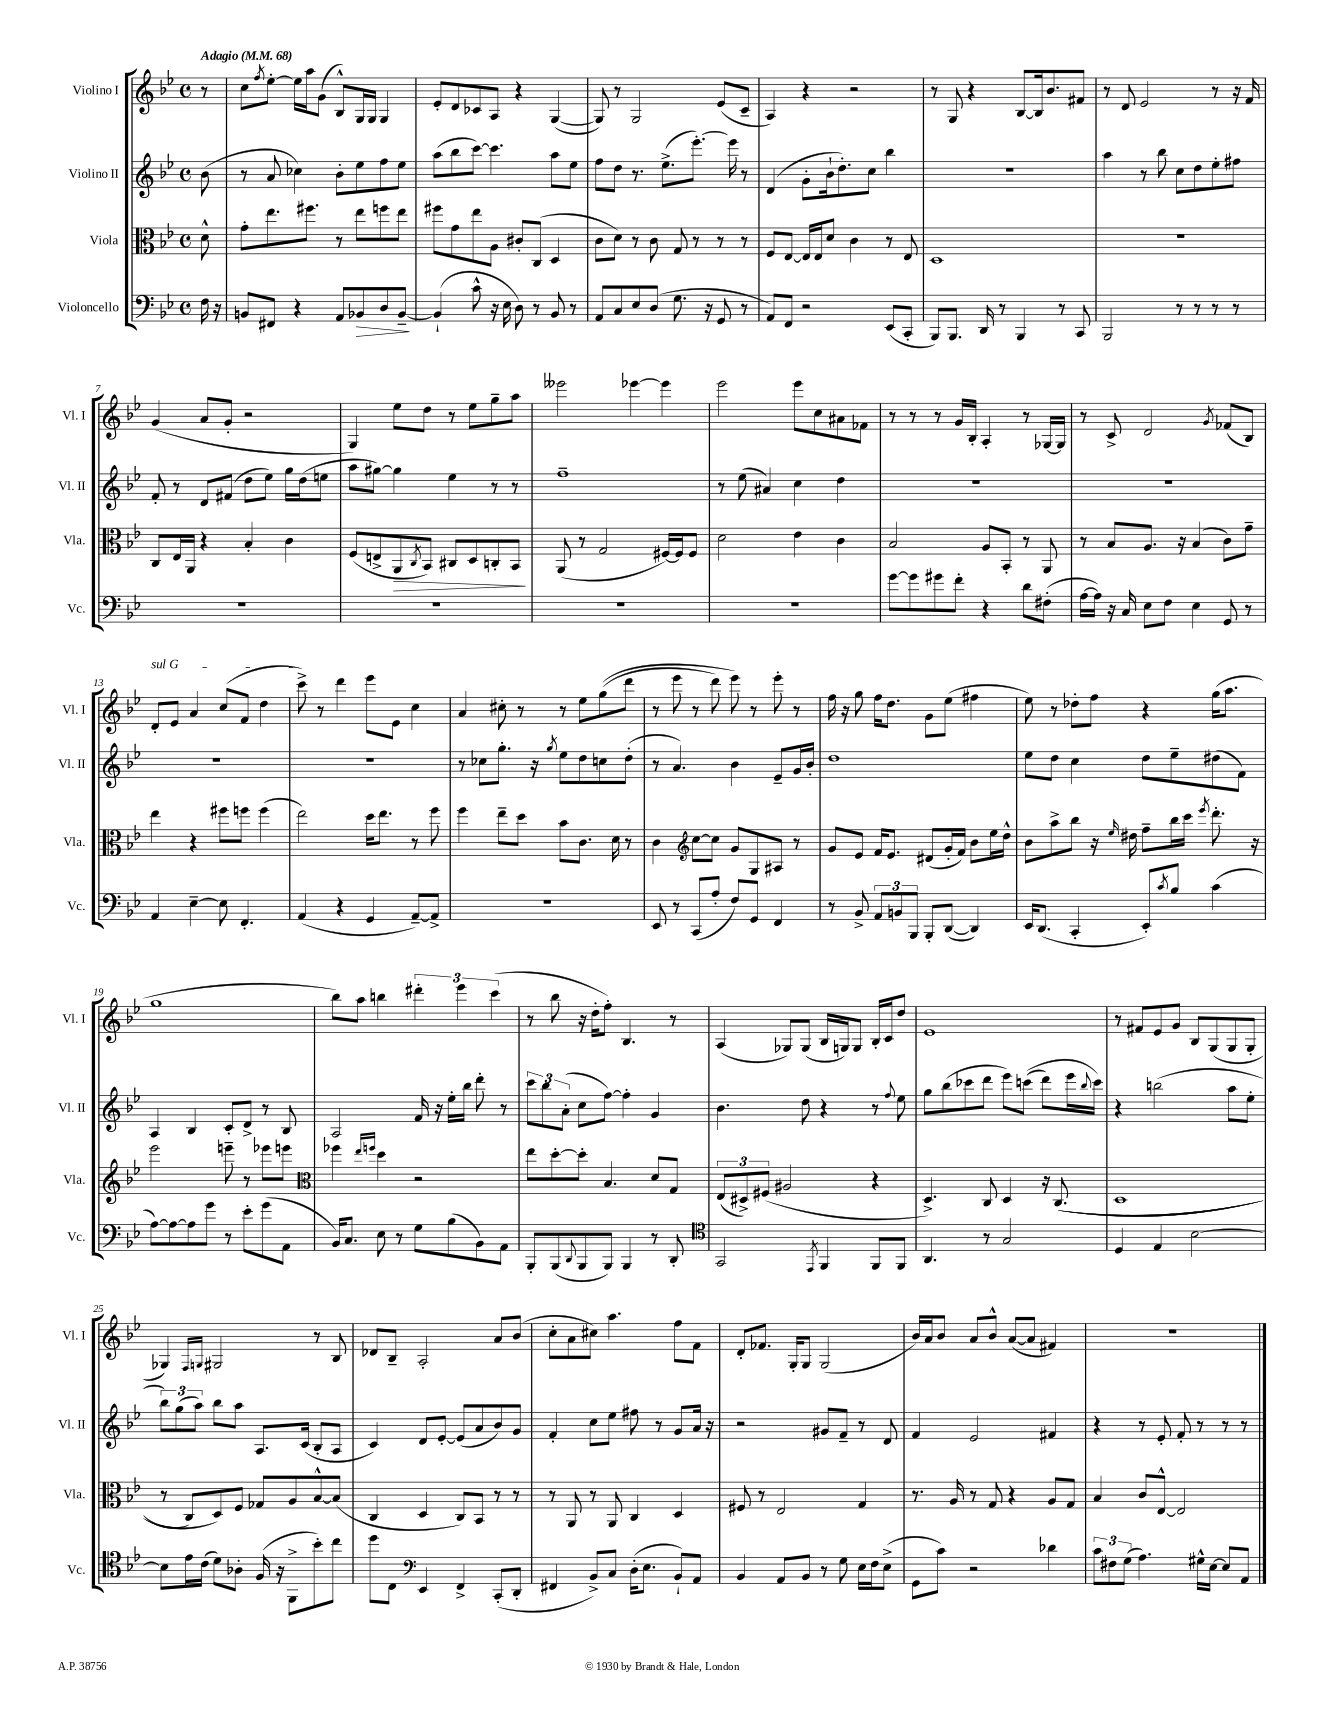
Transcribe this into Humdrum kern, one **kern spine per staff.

**kern	**dynam	**kern	**dynam	**kern	**kern
*part4	*part4	*part3	*part3	*part2	*part1
*staff4	*staff4	*staff3	*staff3	*staff2	*staff1
*I"Violoncello	*	*I"Viola	*	*I"Violino II	*I"Violino I
*I'Vc.	*	*I'Vla.	*	*I'Vl. II	*I'Vl. I
*clefF4	*	*clefC3	*	*clefG2	*clefG2
*k[b-e-]	*	*k[b-e-]	*	*k[b-e-]	*k[b-e-]
*M4/4	*	*M4/4	*	*M4/4	*M4/4
*met(c)	*	*met(c)	*	*met(c)	*met(c)
*MM68	*	*MM68	*	*MM68	*MM68
=	=	=	=	=	=
!	!	!	!	!	!LO:TX:a:B:t=Adagio
16F\	.	8d^^\	.	(8b-\	8r
16r	.	.	.	.	.
=1	=1	=1	=1	=1	=1
8BBn/L	.	8g'\L	.	8r	8cc\L
.	.	.	.	.	8qff/
8FF#X/J	.	8.ee-\	.	8a/	[8ee-'\J
4r	.	.	.	4cc-X\)	16ee-\LL]
.	.	8.ff#X\J	.	.	16aa\J
.	.	.	.	.	(8g\J
8AA/L	.	8r	.	8b-'\L	8B-^^/L)
!	!LO:HP:b	!	!	!	!
8BB-X/	>	8ee-\L	.	8ee-\	16G/L
.	.	.	.	.	16G/JJ
8D/	.	8ffn\	.	8ff\	4G/
[8BB-~/J	.	8ee-\J	.	8ee-\J	.
.	]	.	.	.	.
=2	=2	=2	=2	=2	=2
(4BB-`/]	.	8ff#X\L	.	(8aa\L	8e-'/L
.	.	8g\	.	8bb-\	8d/
8c^^\	.	8ee-\	.	[8ccc\J)	8c-X/
16r	.	8A\J	.	4.ccc\]	8A/J
16E-\	.	.	.	.	.
8D\)	.	8c#X'/L	.	.	4r
8r	.	(8C/J	.	.	.
8BB-/	.	4D/	.	8aa\L	([4G/
8r	.	.	.	8ee-\J	.
=3	=3	=3	=3	=3	=3
8AA/L	.	8c\L	.	8ff\L	8G/])
8C/	.	8d\J)	.	8dd\J	8r
8E-/	.	8r	.	8.r	2G/
(8D/J	.	8c\	.	.	.
.	.	.	.	(8.ee-^\L	.
8.G\	.	8G/	.	.	.
.	.	8r	.	[8.eee-'\J)	.
16r	.	.	.	.	.
8GG/	.	8r	.	.	(8e-/L
.	.	.	.	16eee-\]	.
8r	.	8r	.	8r	8c~/J
=4	=4	=4	=4	=4	=4
8AA/L)	.	8F/L	.	(4d/	4A/)
8FF/J	.	[8E-/J	.	.	.
2r	.	16E-/LL]	.	8g'\L	4r
.	.	16E-/J	.	.	.
.	.	8d/J	.	16b-`\k	.
.	.	.	.	8.dd'\)	.
.	.	4c\	.	.	2r
.	.	.	.	8cc\J	.
(8EE-/L	.	8r	.	4bb-\	.
8CC'/J	.	8E-/	.	.	.
=5	=5	=5	=5	=5	=5
8BBB-/L)	.	1D	.	1r	8r
8.BBB-/J	.	.	.	.	8G/
.	.	.	.	.	4r
16DD/	.	.	.	.	.
8r	.	.	.	.	.
4BBB-/	.	.	.	.	[8B-/L
.	.	.	.	.	16B-/k]
.	.	.	.	.	8.b-/
8r	.	.	.	.	.
8CC/	.	.	.	.	8f#X/J
=6	=6	=6	=6	=6	=6
2BBB-/	.	1r	.	4aa\	8r
.	.	.	.	.	8d/
.	.	.	.	8r	2e-/
.	.	.	.	8bb-\	.
8r	.	.	.	8cc\L	.
8r	.	.	.	8dd\	.
8r	.	.	.	8ee-'\	8r
8r	.	.	.	8ff#X\J	16r
.	.	.	.	.	16f/
!!LO:LB:g=z
=7	=7	=7	=7	=7	=7
1r	.	8C/L	.	8f'/	(4g/
.	.	16E-/L	.	8r	.
.	.	16AA/JJ	.	.	.
.	.	4r	.	8d/L	8a/L
.	.	.	.	(8f#X/J	8g'/J
.	.	4B-'/	.	8dd\L	2r
.	.	.	.	8ee-\J)	.
.	.	4c\	.	16gg\LL	.
.	.	.	.	(16dd\J	.
.	.	.	.	8een\J	.
=8	=8	=8	=8	=8	=8
1r	.	(8F/L	.	8aa\L	4G/)
.	.	8En^/	.	[8gg#X\J)	.
!	!	!	!LO:HP:b	!	!
.	.	8AA/	>	4gg#\]	8ee-\L
.	.	8qC/	.	.	.
.	.	8BB-/J)	.	.	8dd\J
.	.	8C#X/L	.	4ee-\	8r
.	.	8D/	.	.	8ee-\L
.	.	8Cn'/	.	8r	8gg~\
.	.	8BB-/J	.	8r	8aa\J
.	.	.	]	.	.
=9	=9	=9	=9	=9	=9
1r	.	(8AA/	.	1ff~	2eee--X\
.	.	8r	.	.	.
.	.	2G/	.	.	.
.	.	.	.	.	[4eee-X\
.	.	[16F#X/LL)	.	.	4eee-\]
.	.	16F#/J]	.	.	.
.	.	8F#/J	.	.	.
=10	=10	=10	=10	=10	=10
1r	.	2d\	.	8r	2eee-\
.	.	.	.	(8ee-\	.
.	.	.	.	4a#X/)	.
.	.	4e-\	.	4cc\	8eee-\L
.	.	.	.	.	8cc\
.	.	4c\	.	4dd\	8a#X\
.	.	.	.	.	8f-X\J
=11	=11	=11	=11	=11	=11
[8g\L	.	2B-/	.	1r	8r
8g\]	.	.	.	.	8r
8g#X\	.	.	.	.	8r
8f'\J	.	.	.	.	16g/LL
.	.	.	.	.	16B-'/JJ
4r	.	8A/L	.	.	4A'/
.	.	8BB-'/J	.	.	.
8d\L	.	8r	.	.	8r
(8F#X'\J	.	8AA/	.	.	[16G-X/LL
.	.	.	.	.	16G-/JJ]
=12	=12	=12	=12	=12	=12
[16A\LL	.	8r	.	1r	8r
16A\JJ])	.	.	.	.	.
16r	.	8B-/L	.	.	8c^/
16C/	.	.	.	.	.
8E-\L	.	8.A/J	.	.	2d/
8F\J	.	.	.	.	.
.	.	16r	.	.	.
4E-\	.	(4B-/	.	.	.
.	.	.	.	.	8qg/
8GG/	.	8c\L)	.	.	(8f-X/L
8r	.	8g~\J	.	.	8B-/J)
!!LO:LB:g=z
=13	=13	=13	=13	=13	=13
!	!	!	!	!	!LO:TX:a:i:t=sul G
4AA/	.	4ee-\	.	1r	8d'/L
.	.	.	.	.	8e-/J
[4E-~\	.	4r	.	.	4a/
8E-\]	.	8ff#X\L	.	.	(8cc/L
4.FF'/	.	8ffn\J	.	.	8f/J
.	.	(4ff\	.	.	4dd\
=14	=14	=14	=14	=14	=14
(4AA/	.	2ee-\)	.	1r	8ccc^\)
.	.	.	.	.	8r
4r	.	.	.	.	4ddd\
4GG/	.	16dd\KL	.	.	8eee-\L
.	.	8.ee-\J	.	.	.
.	.	.	.	.	8e-\J
[8AA~/L)	.	8r	.	.	4cc\
8AA^/J]	.	8ff\	.	.	.
=15	=15	=15	=15	=15	=15
1r	.	4ff\	.	8r	4a/
.	.	.	.	8cc-X\L	.
.	.	8ee-~\L	.	8.gg'\J	8cc#X'\
.	.	8dd\J	.	.	8r
.	.	.	.	16r	.
.	.	.	.	8qgg/	.
.	.	8b-\L	.	8ee-\L	8r
.	.	8.c\J	.	8dd\	8ee-\L
.	.	.	.	8ccn\	((8gg\
.	.	16d\	.	.	.
.	.	8r	.	(8dd'\J	8ddd\J
=16	=16	=16	=16	=16	=16
8EE-/	.	4c\	.	8r	8r
8r	.	.	.	4.a/)	8eee-\
*	*	*clefG2	*	*	*
(8CC/L	.	[8cc\L	.	.	8r
8A'/J	.	8cc\J]	.	.	8ddd\)
8F/L)	.	8g/L	.	4b-\	8eee-\)
8GG/J	.	8G/	.	.	8r
4FF/	.	8A#X/J	.	8e-~/L	8eee-'\
.	.	8r	.	16g/L	8r
.	.	.	.	16b-'/JJ	.
=17	=17	=17	=17	=17	=17
8r	.	8g/L	.	1dd	16ff\
.	.	.	.	.	16r
8BB-^/	.	8e-/J	.	.	8gg\
12AA/L	.	16f/KL	.	.	16ff\KL
.	.	8.e-/J	.	.	8.dd\J
12BBn/	.	.	.	.	.
12BBB-/J	.	.	.	.	.
8BBB-'/L	.	(8d#X/L	.	.	8g\L
([8DD/J	.	16g'/L	.	.	(8ee-\J
.	.	16f/JJ)	.	.	.
4DD/])	.	8b-\L	.	.	4ff#X\
.	.	16ee-\L	.	.	.
.	.	16dd^^\JJ	.	.	.
=18	=18	=18	=18	=18	=18
16EE-/KL	.	8b-\L	.	8ee-\L	8ee-\)
(8.DD/J	.	.	.	.	.
.	.	8aa^\	.	8dd\J	8r
4CC'/	.	8bb-\J	.	4cc\	8dd-X'\L
.	.	16r	.	.	8ff\J
.	.	16qqee-/	.	.	.
.	.	16dd#X\	.	.	.
8EE-'/L)	.	8ff~\L	.	8dd\L	4r
8qc/	.	.	.	.	.
8B-/J	.	16bb-\L	.	8ee-~\	.
.	.	16ccc\JJ	.	.	.
.	.	8qeee-/	.	.	.
(4c\	.	8.ddd'\	.	(8dd#X\	(16gg\KL
.	.	.	.	.	8.aa\J
.	.	.	.	8f\J)	.
.	.	16r	.	.	.
!!LO:LB:g=z
=19	=19	=19	=19	=19	=19
[8A\L)	.	2eee-\	.	4A/	1gg
8A\_	.	.	.	.	.
8A\]	.	.	.	4B-/	.
8g\J	.	.	.	.	.
8r	.	8eeen~\	.	8c'/L	.
8e-'\L	.	8r	.	8d^/J	.
(8g\	.	8eee-X\L	.	8r	.
8AA\J	.	8eeen\J	.	8B-/	.
=20	=20	=20	=20	=20	=20
*	*	*clefC3	*	*	*
16BB-/KL)	.	4ff-X\	.	2A/	8bb-\L)
8.C/J	.	.	.	.	.
.	.	.	.	.	8aa\J
.	.	16qqee-/LL	.	.	.
.	.	16qqffn/JJ	.	.	.
8E-\	.	4dd\	.	.	4bbn\
8r	.	.	.	.	.
8G\L	.	2r	.	16f/	6ddd#X'\
.	.	.	.	16r	.
(8B-\	.	.	.	16ee-'\LL	.
.	.	.	.	.	6eee-\
.	.	.	.	16bb-\JJ	.
8BB-\)	.	.	.	8ddd'\	.
.	.	.	.	.	(6ccc\
8AA\J	.	.	.	8r	.
=21	=21	=21	=21	=21	=21
8BBB-'/L	.	8ee-\L	.	12ccc\L	8r
.	.	.	.	12bb-\	.
(8BBB-/	.	[8dd'\	.	.	8bb-\
.	.	.	.	(12a'\J	.
8qqDD/	.	.	.	.	.
8BBB-/	.	8dd'\J]	.	8cc\L	16r
.	.	.	.	.	16dd'\KL
8BBB-/J)	.	4.B-/	.	[8ff\J)	8ff'\J)
4BBB-/	.	.	.	4ff'\]	4.B-/
8r	.	8d/L	.	4g/	.
8DD'/	.	8G/J	.	.	8r
=22	=22	=22	=22	=22	=22
*clefC4	*	*	*	*	*
2GG/	.	(12E-/L	.	4.b-\	(4A/
.	.	12D#X^/)	.	.	.
.	.	(12F#X/J	.	.	.
.	.	2A#X/	.	.	8G-X/L)
.	.	.	.	8dd\	(8G-/J
8qEE-/	.	.	.	.	.
4FF/	.	.	.	4r	16B-/LL
.	.	.	.	.	16Gn/J)
.	.	.	.	.	8G/J
8FF/L	.	4r	.	8r	16B-'/LL
.	.	.	.	.	16c/J
.	.	.	.	8qqff/	.
8FF/J	.	.	.	8ee-\	8dd/J
=23	=23	=23	=23	=23	=23
4.AA/	.	4.D^/)	.	8gg\L	1e-
.	.	.	.	(8bb-\	.
.	.	.	.	8ccc-X\	.
8r	.	8C/	.	8ddd\J	.
2G/	.	4D/	.	8eee-\L)	.
.	.	.	.	((8cccn\J	.
.	.	16r	.	8ddd\L)	.
.	.	((8.C/	.	.	.
.	.	.	.	16eee-\L	.
.	.	.	.	8qqbb-/	.
.	.	.	.	16ccc\JJ)	.
=24	=24	=24	=24	=24	=24
4D/	.	1D	.	4r	8r
.	.	.	.	.	8f#X/L
4E-/	.	.	.	(2bbn\	8e-/
.	.	.	.	.	8g/J
[2B-\	.	.	.	.	8B-/L
.	.	.	.	.	(8G/
.	.	.	.	8aa\L	8G/
.	.	.	.	8ee-'\J	8G'/J
!!LO:LB:g=z
=25	=25	=25	=25	=25	=25
8B-\L]	.	8r	.	12bb-\L)	4G-X/)
.	.	.	.	(12gg\	.
16e-\L	.	8C/L)	.	.	.
.	.	.	.	12aa\J)	.
(16c\JJ	.	.	.	.	.
.	.	.	.	.	16qqF/LL
.	.	.	.	.	16qqGn/JJ
8d\L)	.	8D/)	.	8bb-\L	2G#X/
8A-X'\J	.	8F/J	.	8aa\J	.
(16F/	.	8G-X/L	.	8.A/L	.
16r	.	.	.	.	.
8FF^\L	.	8A/	.	.	.
.	.	.	.	(16c/Jk	.
8b-'\)	.	[8B-^^/	.	8B-'/L	8r
8cc\J	.	(8B-/J]	.	8A/J	8B-/
=26	=26	=26	=26	=26	=26
8dd\L	.	4C/	.	4c/)	8d-X/L
8C\J	.	.	.	.	8B-~/J
*clefF4	*	*	*	*	*
4EE-/	.	4D/	.	8d/L	2A'/
.	.	.	.	[8e-'/J	.
4FF^/	.	8C/L)	.	(8e-/L]	.
.	.	8BB-/J	.	8a/	.
(8CC'/L	.	8r	.	8b-/)	8a/L
8DD'/J	.	8r	.	8g/J	(8b-/J
=27	=27	=27	=27	=27	=27
4FF#X/	.	8r	.	4f'/	8cc'\L
.	.	8AA/	.	.	8a\
8BB-^/L)	.	8r	.	8cc\L	8cc#X\J)
8C/J	.	8AA/	.	8ee-\J	4.aa\
(16D'\KL	.	4C/	.	8ff#X\	.
8.E-\J	.	.	.	.	.
.	.	.	.	8r	.
8BB-`/L)	.	4D/	.	8g/L	8ff\L
8AA/J	.	.	.	16a/Jk	8f\J
.	.	.	.	16r	.
=28	=28	=28	=28	=28	=28
4BB-/	.	8F#X/	.	2r	8d'/L
.	.	8r	.	.	8.f-X/J
8AA/L	.	2E-/	.	.	.
.	.	.	.	.	16G'/KL
8BB-/J	.	.	.	.	8G/J
8r	.	.	.	8g#X/L	(2G/
8G\	.	.	.	8f~/J	.
16E-\LL	.	4G/	.	8r	.
16F\J	.	.	.	.	.
(8E-^\J	.	.	.	8d/	.
=29	=29	=29	=29	=29	=29
8GG\L	.	8.r	.	4f/	16b-/LL)
.	.	.	.	.	16a/J
8c\J)	.	.	.	.	8b-/J
.	.	16A/	.	.	.
2r	.	8r	.	2e-/	8a/L
.	.	8G/	.	.	8b-^^/J
.	.	4r	.	.	([8a/L
.	.	.	.	.	8a/J]
4d-X\	.	8A/L	.	4f#X/	4f#X/)
.	.	8G/J	.	.	.
=30	=30	=30	=30	=30	=30
12c\L	.	4B-/	.	4r	1r
12F#X\	.	.	.	.	.
(12G\J	.	.	.	.	.
4.A\)	.	8c/L	.	8r	.
.	.	[8E-^^/J	.	8e-'/	.
.	.	2E-/]	.	8f'/	.
16G#X^^\LL	.	.	.	8r	.
[16E-\JJ	.	.	.	.	.
8E-/L]	.	.	.	8r	.
8AA/J	.	.	.	8r	.
==	==	==	==	==	==
*-	*-	*-	*-	*-	*-
